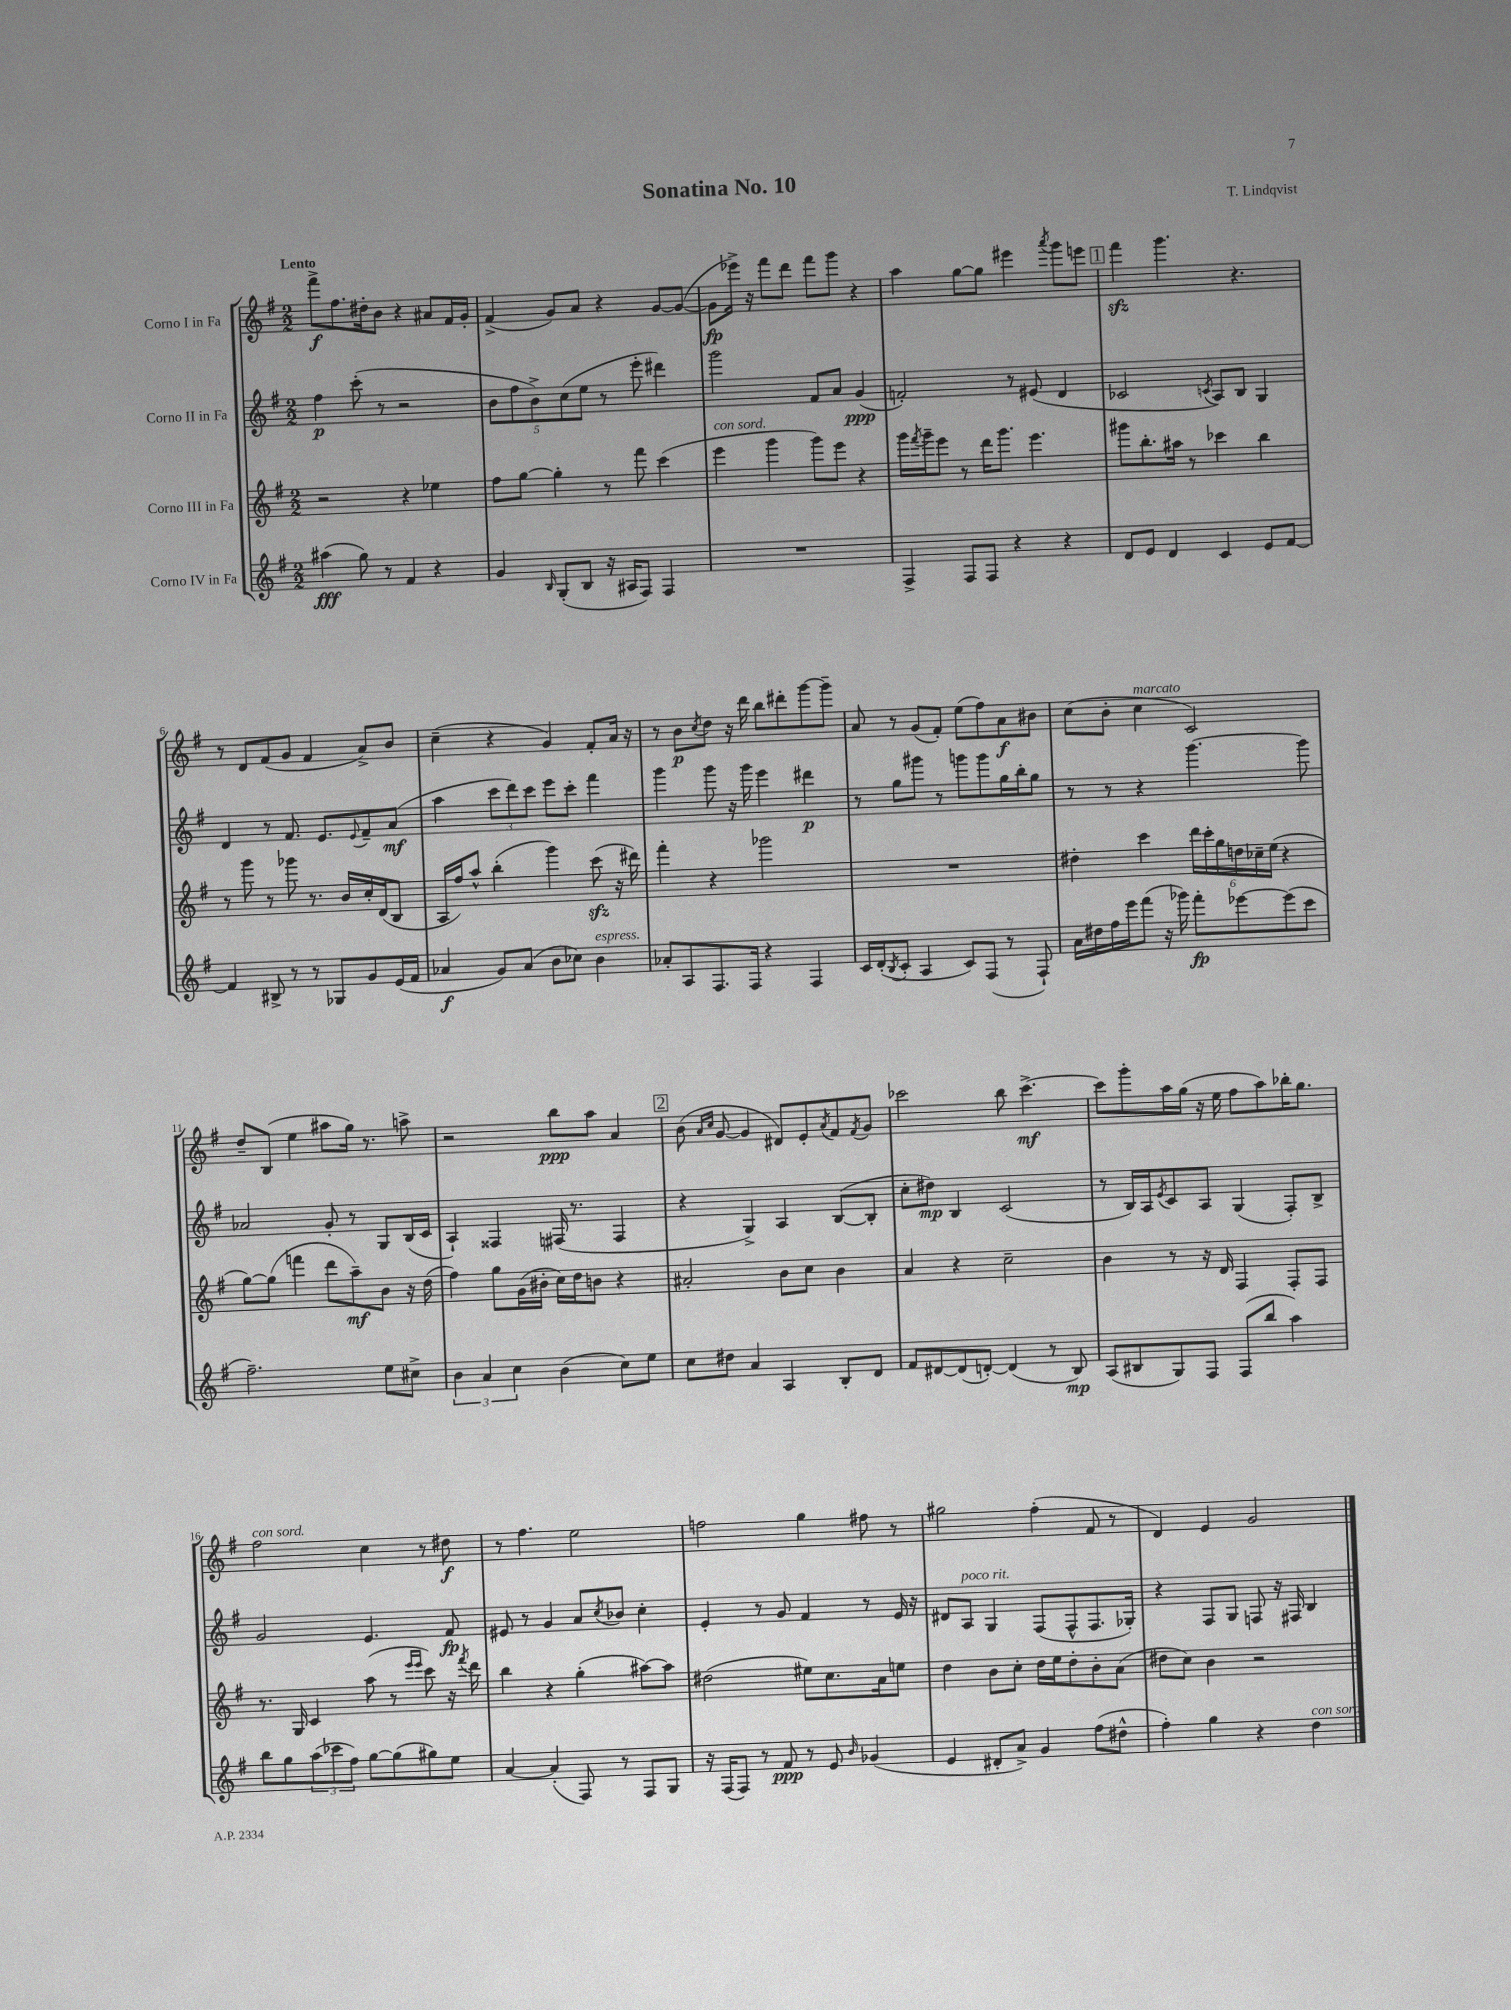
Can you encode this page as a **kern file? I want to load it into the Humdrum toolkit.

**kern	**kern	**kern	**kern
*staff4	*staff3	*staff2	*staff1
*clefG2	*clefG2	*clefG2	*clefG2
*k[f#]	*k[f#]	*k[f#]	*k[f#]
*M2/2	*M2/2	*M2/2	*M2/2
(4aa#	2r	4ff#	8fff#^
.	.	.	8.ff#
8gg)	.	(8ccc'	.
.	.	.	16dd#'
8r	.	8r	8b
4f#	4r	2r	4r
4r	4ee-	.	8a#
.	.	.	16f#
.	.	.	16g'
=	=	=	=
4g	8ff#	10b	(4f#^
.	.	10ff#	.
.	[8gg	.	.
.	.	10b^)	.
16qqB	.	.	.
(8G'	4gg']	.	8g)
.	.	(10cc	.
8B	.	.	8a
.	.	10ee	.
16r	8r	8r	4r
16A#	.	.	.
8F#)	8fff#	8eee'	.
4F#	(4ccc	4ddd#)	[8g
.	.	.	(8g_
=	=	=	=
1r	4eee	2ggg	8g]
.	.	.	16eee-^)
.	.	.	16r
.	4ggg	.	8fff#
.	.	.	8ddd
.	8ggg)	8f#	8fff#
.	8eee	8a	8ggg
.	4r	(4g	4r
=	=	=	=
4F#^	16ggg	2f')	4aa
.	8qfff#	.	.
.	16ggg~	.	.
.	8eee	.	.
8F#	8r	.	[8gg
8F#	16ddd	.	8gg]
.	8.ggg	.	.
4r	.	8r	4eee#
.	4.eee	(8e#	.
.	.	.	8qaaa
4r	.	4d	8ggg
.	.	.	8eee
=	=	=	=
8d	8ggg#	2c-	4fff#
8e	8.bb'	.	.
4d	.	.	4.ggg
.	16aa#	.	.
.	8r	.	.
.	.	8qc	.
4c	4ccc-	8A)	.
.	.	8B	4.r
8e	4bb	4G	.
[8f#	.	.	.
=	=	=	=
4f#]	8r	4d	8r
.	8ggg	.	8d
8B#^	8r	8r	(8f#
8r	8ggg-	8.f#	8g
8r	8.r	.	4f#
.	.	8.e	.
8G-	.	.	.
.	16b	.	.
.	.	8qqe	.
8g	16cc'	8f#~	8a^)
.	(16d	.	.
(16e	8B	(8a	8b
16f#	.	.	.
=	=	=	=
4a-	16A	4aa	(4cc~
.	16ff#)	.	.
.	8aa^^	.	.
8g)	(4bb'	12ccc	4r
.	.	12ddd)	.
(8a-	.	.	.
.	.	12ccc	.
8b	4ggg)	8eee	4g)
8cc-)	.	8ccc'	.
4b	(8ccc	4fff#	8f#'
.	16r	.	16a
.	16ddd#)	.	16r
=	=	=	=
8a-'	4fff#'	4ggg	8r
8A	.	.	8b
.	.	.	8qcc
8.F#	4r	8ggg	8dd
.	.	16r	16r
16F#	.	16ggg	16ddd
4r	2ggg-	4eee	8bb
.	.	.	8ddd#'
4F#	.	4ddd#	[8ggg
.	.	.	8ggg~]
=	=	=	=
16c	1r	8r	8a
(16d'	.	.	.
8qB	.	.	.
8c'	.	8gg	8r
4A	.	8ggg#	(8g
.	.	8r	8f#')
8c)	.	8ggg	(8ee
(8F#	.	8ggg	8ff#)
8r	.	16gg	8a
.	.	16bb'	.
8F#`)	.	8gg	8b#
=	=	=	=
16a	4dd#'	8r	(8cc
16dd#	.	.	.
16ff#	.	8r	8b'
16eee	.	.	.
(8fff#	4ccc	4r	4cc
16r	.	.	.
16ggg-)	.	.	.
8fff#'	24ddd	[4.ggg	2c)
.	24ccc'	.	.
.	24gg	.	.
[8eee-	24dd	.	.
.	24cc-~	.	.
.	(24ee	.	.
(8eee-]	4r	.	.
8ccc	.	8ggg]	.
=	=	=	=
2.ff#~)	[8gg)	2a-	8dd~
.	(8gg]	.	(8B
.	4fff	.	4ee
.	8ddd	8g'	8aa#
.	8aa~)	8r	16gg)
.	.	.	8.r
8ee	8b	8G	.
8cc#^	16r	(16B	8aa^
.	(16dd	16c	.
=	=	=	=
6b	4ff#)	4A`)	2r
6a	.	.	.
.	8gg	4F##	.
6cc	.	.	.
.	(16g	.	.
.	16b#'	.	.
(4b	16cc)	(16F#	8bb
.	16dd	8.r	.
.	8b	.	8aa
8cc)	4r	4F#	4a
8ee	.	.	.
=	=	=	=
8cc	2a#'	4r	(8b
.	.	.	16qqa
.	.	.	16qqcc
8dd#	.	.	[8g
4a	.	4G^)	4g]
4A	8b	4A	8d#)
.	8cc	.	8e'
.	.	.	8qa
8B'	4b	([8B	8f#
.	.	.	8qf#
8d	.	8B']	8g
=	=	=	=
8f#	4a	8cc'	2ccc-
[8d#	.	8dd#)	.
(8d#]	4r	4B	.
[8d')	.	.	.
(4d]	2cc~	(2c	8bb
.	.	.	[4.ccc-^
8r	.	.	.
8B)	.	.	.
=	=	=	=
(8A	4b	8r	8ccc-]
8B#	.	16B)	8ggg'
.	.	16A	.
.	.	8qe	.
8G)	8r	8c	16aa
.	.	.	(16gg
8F#	16r	8A	16r
.	16d	.	16ee
(8F#	4F#	(4G	8ff#
8bb	.	.	8aa)
4aa)	8F#'	8F#')	16bb-'
.	.	.	8.gg
.	8F#	8B^	.
=	=	=	=
8bb	8.r	2g	2ff#
8gg	.	.	.
.	16G	.	.
(12aa	4c	.	.
12ccc-	.	.	.
12ff#)	.	.	.
[8gg	(8aa	4.e	4cc
(8gg]	8r	.	.
.	16qqeee	.	.
.	16qqeee	.	.
8gg#)	8ccc)	.	8r
8ee	16r	8f#	8dd#
.	8qfff#	.	.
.	16ddd	.	.
=	=	=	=
[4a	4bb	8e#	8r
.	.	8r	4.ff#
(4a']	4r	4g	.
8F#)	(4gg'	8a	2ee
.	.	8qcc	.
8r	.	8b-	.
8F#	[8aa#)	4cc'	.
8G	8aa#]	.	.
=	=	=	=
16r	(2dd#	4e'	2ff
(16F#	.	.	.
8F#)	.	.	.
8r	.	8r	.
8f#	.	8g	.
8r	8ee#)	4f#	4gg
8e	8.cc	.	.
16qqb	.	.	.
(4g-	.	8r	8ff#
.	16a	.	.
.	8ee	16e	8r
.	.	16r	.
=	=	=	=
4e	4dd	8d#	2gg#
.	.	8A	.
8d#'	8b	4G	.
8a^)	8cc'	.	.
4g	16dd	(8F#	(4ff#'
.	16ee	.	.
.	8dd'	8F#^^	.
(8ff#	8b'	8.F#	8f#
8dd#^^	(8a	.	8r
.	.	16G-')	.
=	=	=	=
4ff#')	8dd#	4r	4d)
.	8cc)	.	.
4gg	4b	8F#	4e
.	.	8G	.
4r	2r	8F	2g
.	.	16r	.
.	.	16F#	.
4dd	.	4B	.
==	==	==	==
*-	*-	*-	*-
